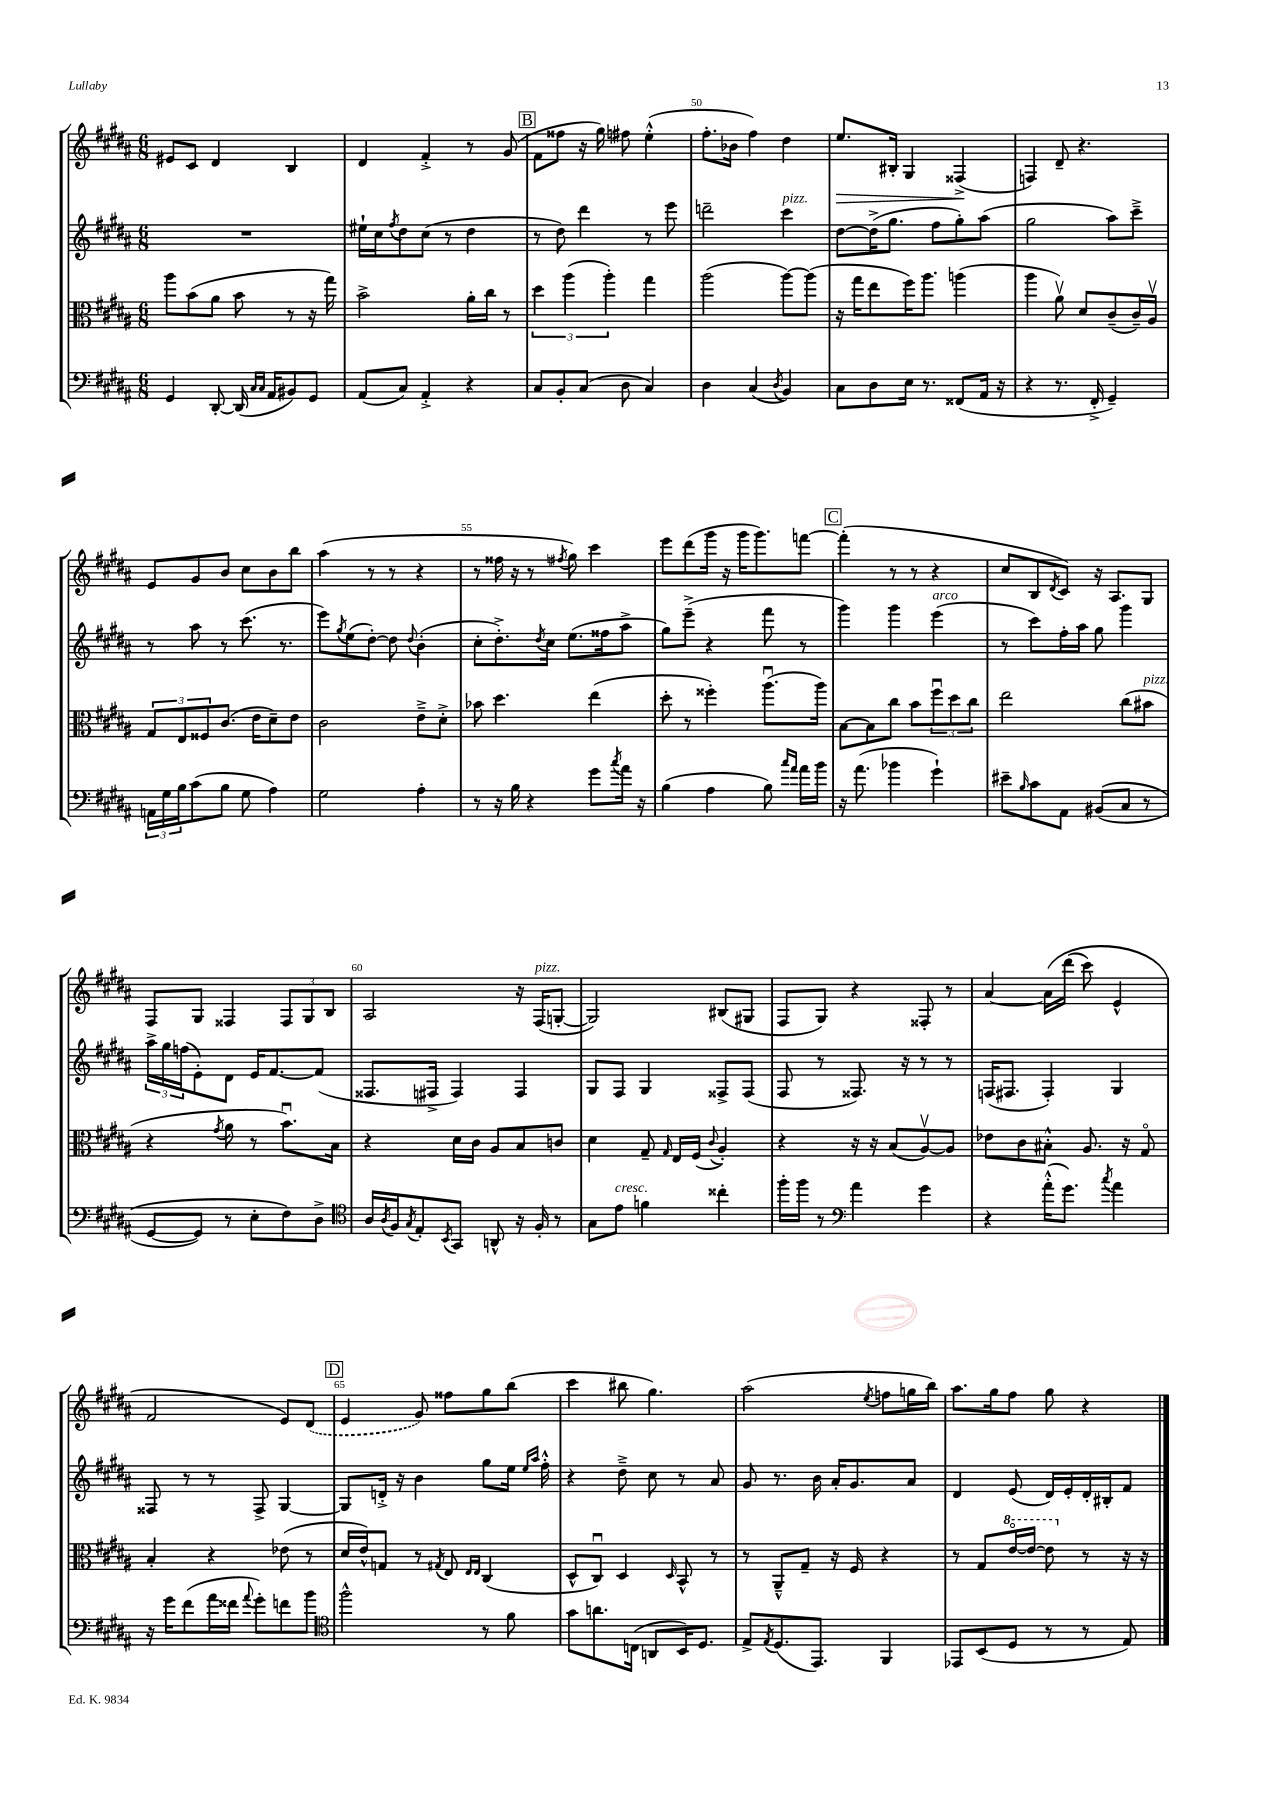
<<
\new StaffGroup <<
\new Staff = "s0" {
    \clef treble \key b \major \numericTimeSignature \time 6/8
    eis'8 cis'8 dis'4 b4 |
    dis'4 fis'4-.-> r8 gis'8( |
    \mark \markup { \box "B" } fis'8 fisis''8 r16 gis''16) fis''8 e''4-.-^( |
    fis''8.-. bes'16 fis''4) dis''4 |
    e''8.\> bis16-. gis4 fisis4->\!( |
    f4) dis'8-- r4. |
    e'8 gis'8 b'8 cis''8 b'8 b''8 |
    ais''4( r8 r8 r4 |
    r8 fisis''16 r16 r8 \acciaccatura { fis''8 } gis''8) cis'''4 |
    e'''8 dis'''8( gis'''16 r16 gis'''16 gis'''8.) f'''8~ |
    \mark \markup { \box "C" } f'''4-.( r8 r8 r4 |
    cis''8 b8 \acciaccatura { dis'8 } cis'8) r16 ais8. gis8 |
    fis8 gis8 fisis4 \tuplet 3/2 { fisis8 gis8 b8 } |
    ais2 r16 fis16^\markup { \italic "pizz." }( g8~-. |
    g2) bis8( gis8 |
    fis8 gis8) r4 fisis8-. r8 |
    ais'4~ ais'16\( dis'''16( cis'''8) e'4-^ |
    fis'2 e'8\) \once \slurDashed dis'8( |
    \mark \markup { \box "D" } e'4 gis'8) fisis''8 gis''8 b''8( |
    cis'''4 bis''8 gis''4.) |
    ais''2( \acciaccatura { e''8 } f''8 g''16 b''16) |
    ais''8. gis''16 fis''8 gis''8 r4 \bar "|." |
}
\new Staff = "s1" {
    \clef treble \key b \major \numericTimeSignature \time 6/8
    R2. |
    eis''16-! cis''16 \acciaccatura { fis''8 } dis''8 cis''8( r8 dis''4 |
    \mark \markup { \box "B" } r8 dis''8) dis'''4 r8 e'''8 |
    d'''2-- cis'''4^\markup { \italic "pizz." } |
    dis''8~ dis''16->( gis''8. fis''8 gis''8-.) ais''8( |
    gis''2 ais''8) cis'''8---> |
    r8 ais''8 r8 cis'''8.( r8. |
    e'''8) \acciaccatura { gis''8 } e''8( dis''8~-.) dis''8 \appoggiatura { dis''8 } b'4-.( |
    cis''8-. dis''8.-.->) \acciaccatura { dis''8 } cis''16 e''8.( fisis''16 ais''8-> |
    gis''8) e'''8--->( r4 fis'''8 r8 |
    \mark \markup { \box "C" } gis'''4) gis'''4 e'''4^\markup { \italic "arco" }( |
    r8 cis'''8) fis''16-. ais''16 gis''8 gis'''4 |
    \tuplet 3/2 { ais''16-> gis''16 f''16( } e'8-.) dis'8 e'16 fis'8.~ fis'8( |
    fisis8. fis16-> fis4) fis4 |
    gis8 fis8 gis4 fisis8-> fisis8( |
    fis8 r8 fisis8.) r16 r8 r8 |
    f16( fis8. fis4-.) gis4 |
    fisis8 r8 r8 fisis8-> gis4~ |
    \mark \markup { \box "D" } gis8 d'16-.-> r16 b'4 gis''8 e''16 \grace { e''16 ais''16 } fis''16-.-^ |
    r4 dis''8---> cis''8 r8 ais'8 |
    gis'8 r8. b'16 ais'16-. gis'8. ais'8 |
    dis'4 e'8( dis'16) e'16-. dis'16-. bis16-. fis'8 \bar "|." |
}
\new Staff = "s2" {
    \clef alto \key b \major \numericTimeSignature \time 6/8
    ais''8 b'8( ais'8 b'8 r8 r16 gis''16) |
    b'2-> ais'16-. cis''16 r8 |
    \mark \markup { \box "B" } \tuplet 3/2 { dis''4 ais''4( ais''4-.) } gis''4 |
    ais''2( ais''8~) ais''8( |
    r16 gis''16 e''8 fis''16) ais''8. a''4( |
    ais''4 ais'8\upbow) dis'8 cis'8--( cis'16--) ais16\upbow |
    \tuplet 3/2 { gis8 e8 fisis8 } cis'8.( e'16 dis'8--) e'8 |
    cis'2 e'8---> dis'8-.-> |
    bes'8 dis''4. e''4( |
    dis''8-. r8 fisis''4-.) ais''8.\downbow( ais''16) |
    \mark \markup { \box "C" } b8~ b8 cis''8 b'8 \tuplet 3/2 { fis''8\downbow dis''8 cis''8 } |
    e''2 cis''8( bis'8^\markup { \italic "pizz." } |
    r4 \acciaccatura { gis'8 } ais'8 r8 b'8.\downbow) b16 |
    r4 dis'16 cis'16 ais8 b8 c'8 |
    dis'4 gis8-- \grace { gis16 } e16 fis16( \appoggiatura { cis'8 } ais4-.) |
    r4 r16 r16 b8( ais8~\upbow) ais8 |
    ees'8 cis'8 bis8-.-^ ais8. r16 gis8\flageolet |
    b4-. r4 ees'8( r8 |
    \mark \markup { \box "D" } dis'16 e'16-^) g8 r8 \acciaccatura { gis8 } e8 \grace { e16 e16 } cis4( |
    dis8-^ cis8\downbow) dis4 \grace { dis16 } b,8-^ r8 |
    r8 ais,8---^ gis8-- r16 fis16 r4 |
    r8 gis8 \ottava #1 e''16~\flageolet e''16~ e''8 \ottava #0 r8 r16 r16 \bar "|." |
}
\new Staff = "s3" {
    \clef bass \key b \major \numericTimeSignature \time 6/8
    gis,4 dis,8~-. dis,16( \grace { cis16 cis16 } ais,16 bis,8) gis,8 |
    ais,8( cis8) ais,4-.-> r4 |
    \mark \markup { \box "B" } cis8 b,8-. cis8( dis8 cis4) |
    dis4 cis4( \acciaccatura { dis8 } b,4) |
    cis8 dis8 e16 r8. fisis,8( ais,16 r16 |
    r4 r8. fis,16-.-> gis,4--) |
    \tuplet 3/2 { a,16 gis16 b16 } cis'8( b8 gis8 ais4) |
    gis2 ais4-. |
    r8 r16 b16 r4 gis'8 \acciaccatura { cis''8 } ais'16 r16 |
    b4( ais4 b8) \grace { cis''16 ais'16 } ais'16 b'16 |
    \mark \markup { \box "C" } r16 ais'8.( bes'4 gis'4-!) |
    eis'8-- \grace { b16 } cis'8 ais,8 bis,8(\( cis8 r8 |
    gis,8~ gis,8) r8 e8-. fis8\) dis8-> |
    \clef tenor ais16 \acciaccatura { ais8 } fis16 \acciaccatura { gis8 } e8-. \acciaccatura { b,8 } gis,8 a,8-^ r16 fis16-. r8 |
    gis8 e'8^\markup { \italic "cresc." } f'4 cisis''4-. |
    fis''16-. fis''16 r8 \clef bass ais'4 gis'4 |
    r4 ais'16-.-^( gis'8.) \acciaccatura { cis''8 } ais'4 |
    r16 gis'16 fis'8( ais'16 fisis'16 \appoggiatura { ais'8 } gis'8-.) f'8 b'8 |
    \mark \markup { \box "D" } \clef tenor fis''2-^ r8 fis'8 |
    gis'8 a'8. c16( a,8 b,16) dis8. |
    e8-> \acciaccatura { e8 } dis8.( e,8.) fis,4 |
    ees,8 b,8( dis8 r8 r8 e8) \bar "|." |
}
>>
>>
\layout { \context { \Score currentBarNumber = #47 \override BarNumber.break-visibility = ##(#f #t #t) barNumberVisibility = #(every-nth-bar-number-visible 5) } }
